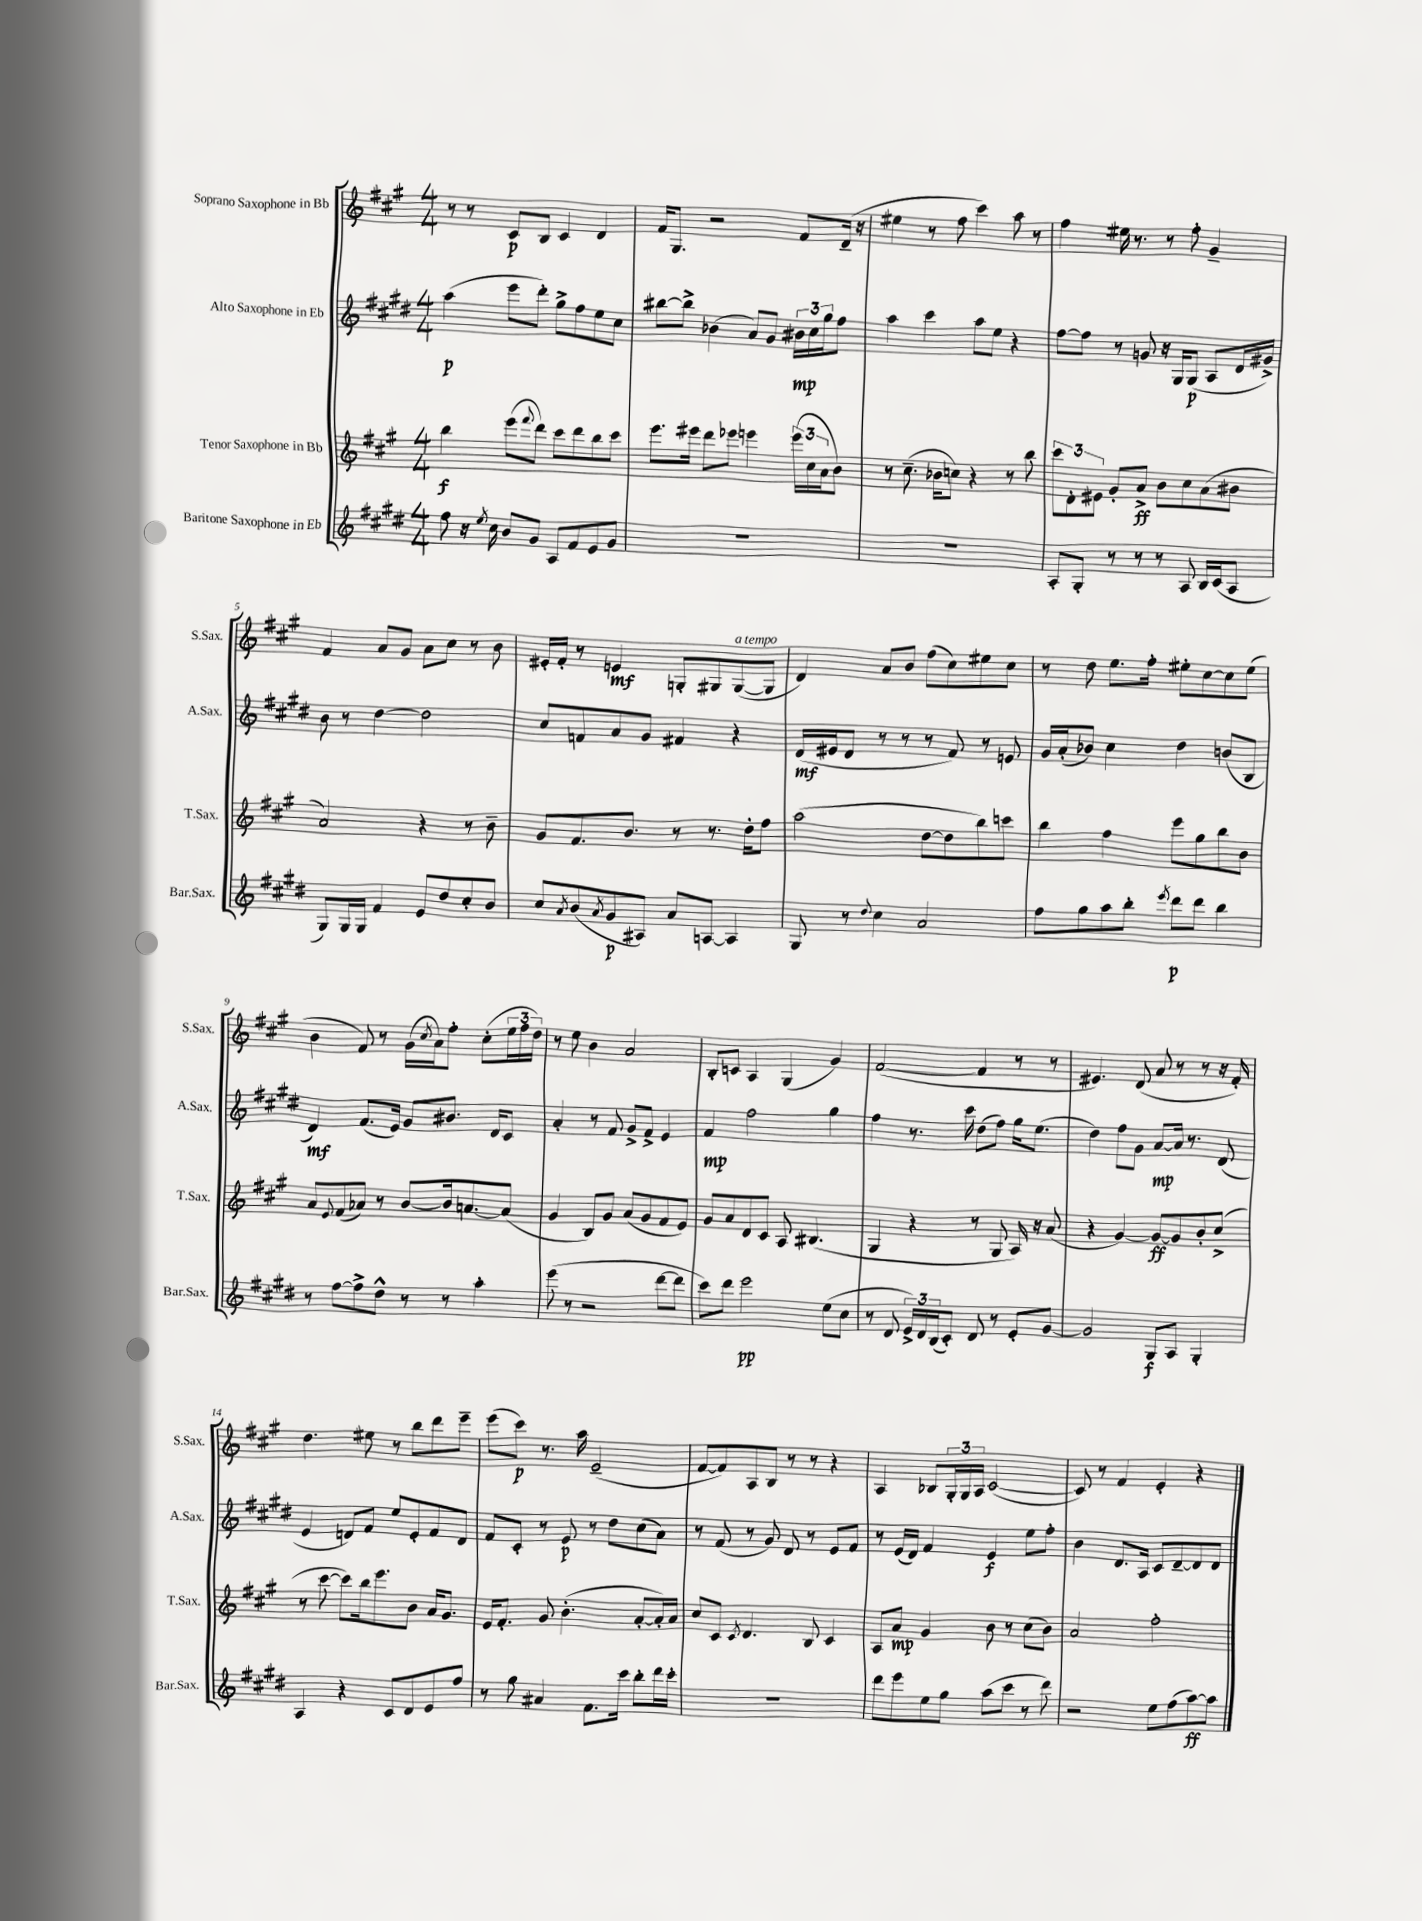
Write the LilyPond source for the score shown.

<<
\new StaffGroup <<
\new Staff = "s0" \with { instrumentName = "Soprano Saxophone in Bb" shortInstrumentName = "S.Sax." } {
    \clef treble \key a \major \numericTimeSignature \time 4/4
    r8 r8 cis'8\p b8 cis'4 d'4 |
    fis'16 gis8. r2 fis'8 d'16--( r16 |
    eis''4 r8 fis''8 cis'''4) a''8 r8 |
    fis''4 eis''16 r8. r8 fis''8-. gis'4-- |
    fis'4 a'8 gis'8 a'8 cis''8 r8 b'8 |
    eis'16-. fis'16-. r8 e'4\mf g8-. gis8 gis8~^\markup { \italic "a tempo" }( gis8 |
    d'4) a'8 b'8 fis''8( cis''8) eis''8 cis''8 |
    r8 d''8 e''8. fis''16-. eis''8-. cis''8~ cis''8 eis''8( |
    b'4 fis'8) r8 gis'16( \acciaccatura { cis''8 } a'16) fis''8-. cis''8-.( \tuplet 3/2 { e''16 fis''16 d''16) } |
    r8 e''8 b'4 a'2 |
    b8-. c'8 a4 gis4( gis'4) |
    fis'2~( fis'4 r8 r8 |
    eis'4.) d'8( a'8 r8 r8 r16 fis'16-.) |
    d''4. eis''8 r8 b''8 d'''8 e'''8-- |
    e'''8( cis'''8\p) r8. a''16 e'2--( |
    fis'8~ fis'8) a8 b8 r8 r8 r4 |
    a4 bes8 \tuplet 3/2 { gis16-. gis16 a16 } cis'2~( |
    cis'8) r8 fis'4 e'4-. r4 \bar "|." |
}
\new Staff = "s1" \with { instrumentName = "Alto Saxophone in Eb" shortInstrumentName = "A.Sax." } {
    \clef treble \key e \major \numericTimeSignature \time 4/4
    a''4\p( e'''8 dis'''8-.) gis''8-> fis''8 e''8 cis''8 |
    bis''8~ bis''8-> bes'4( a'8) gis'8 \tuplet 3/2 { bis'16\mp cis''16 gis''16 } fis''8 |
    a''4 cis'''4 a''8 e''8 r4 |
    fis''8~ fis''8 r8 g'8 r16 gis16 gis8\p( a8 dis'16 gis'16->) |
    b'8 r8 dis''4~ dis''2 |
    cis''8 f'8 a'8 gis'8 fis'4 r4 |
    dis'16\mf( eis'16 dis'8 r8 r8 r8 fis'8) r8 e'8 |
    gis'16 a'16-.( bes'8) cis''4 dis''4 b'8( b8 |
    dis'4\mf) fis'8.( e'16) gis'8 bis'8. dis'16 cis'8 |
    a'4-. r8 fis'8 gis'8-> fis'8-> e'4 |
    fis'4\mp fis''2 gis''4 |
    fis''4 r8. cis'''16 dis''8( fis''8) gis''16 e''8.( |
    dis''4) fis''8 gis'8 a'8~\mp a'16 r8. dis'8( |
    e'4 d'8) fis'8 e''8 e'8-. fis'8 d'8 |
    fis'8 cis'8-. r8 e'8\p r8 dis''8 cis''8( a'8) |
    r8 fis'8( r8 gis'8) dis'8 r8 e'8 fis'8 |
    r8 e'16( dis'16) fis'4 e'4\f e''8 fis''8-. |
    b'4 dis'8. a16 cis'8 dis'8~-- dis'8 dis'8 \bar "|." |
}
\new Staff = "s2" \with { instrumentName = "Tenor Saxophone in Bb" shortInstrumentName = "T.Sax." } {
    \clef treble \key a \major \numericTimeSignature \time 4/4
    b''4\f e'''8( \appoggiatura { fis'''8 } d'''8) cis'''8 d'''8 b''8 cis'''8 |
    e'''8. eis'''16 d'''8 ees'''8 e'''4 \tuplet 3/2 { e'''16( cis''16 a'16 } b'8) |
    r8 cis''8.--( bes'16 c''8) r4 r8 b''8 |
    \tuplet 3/2 { cis'''8 d'8-. eis'8 } gis'8-. a'8->\ff b'8 cis''8 a'8( bis'8 |
    a'2) r4 r8 b'8-- |
    gis'8 fis'8. b'8. r8 r8. d''16-. fis''8 |
    a''2( d''8~ d''8 b''8) c'''8 |
    b''4 fis''4 e'''8 gis''8 b''8 b'8 |
    a'8 \appoggiatura { e'8 } fis'8( aes'8) r8 b'8~ b'16 a'8.~ a'8( |
    gis'4 b8) gis'8 a'8( gis'8 fis'8 e'8) |
    gis'8 a'8 d'8 cis'8 a8 bis4.( |
    gis4 r4 r8 gis8 a16) r16 a'8( |
    r4 gis'4~) gis'8~\ff gis'8 b'8-. cis''8->( |
    r8 cis'''8~ cis'''8) b''16 e'''8. b'8 a'16 gis'8. |
    e'16 fis'8.-. gis'8 b'4.-.( a'8~-. a'16-.) a'16 |
    cis''8 cis'8 \acciaccatura { cis'8 } d'4. b8 cis'4 |
    a8 a'8\mp gis'4 b'8 r8 cis''8( b'8) |
    a'2 fis''2-. \bar "|." |
}
\new Staff = "s3" \with { instrumentName = "Baritone Saxophone in Eb" shortInstrumentName = "Bar.Sax." } {
    \clef treble \key e \major \numericTimeSignature \time 4/4
    fis''8 r16 \acciaccatura { e''8 } cis''16 b'8 gis'8 a8 fis'8 e'8 gis'8 |
    R1 |
    R1 |
    a8-. gis8-. r8 r8 r8 a8 b16 cis'16( a8 |
    gis8) gis16 gis16 fis'4 e'8 dis''8 cis''8-. b'8 |
    cis''8 \acciaccatura { a'8 } b'8( \acciaccatura { a'8 } gis'8\p ais8) a'8 a8~ a4 |
    gis8 r8 \appoggiatura { dis''8 } cis''4 a'2 |
    fis''8 gis''8 a''8 b''8-. \acciaccatura { e'''8 } dis'''8\p dis'''8 b''4 |
    r8 fis''8~ fis''8-> dis''8-^ r8 r8 a''4-. |
    e'''8( r8 r2 dis'''8~ dis'''8 |
    cis'''8) dis'''8 e'''2\pp e''8( cis''8 |
    r8 dis'8 \tuplet 3/2 { e'16->) dis'16 b16( } cis'8-.) dis'8 r8 e'8-. gis'8~ |
    gis'2 gis8\f a8 gis4-. |
    a4 r4 cis'8 dis'8 e'8 fis''8 |
    r8 gis''8 ais'4 fis'8. cis'''16 b''8-. dis'''16 cis'''16-. |
    R1 |
    dis'''8 e'''8 e''8 gis''8 a''8( cis'''8 r8 dis'''8) |
    r2 e''8 fis''8( a''8~\ff) a''8 \bar "|." |
}
>>
>>
